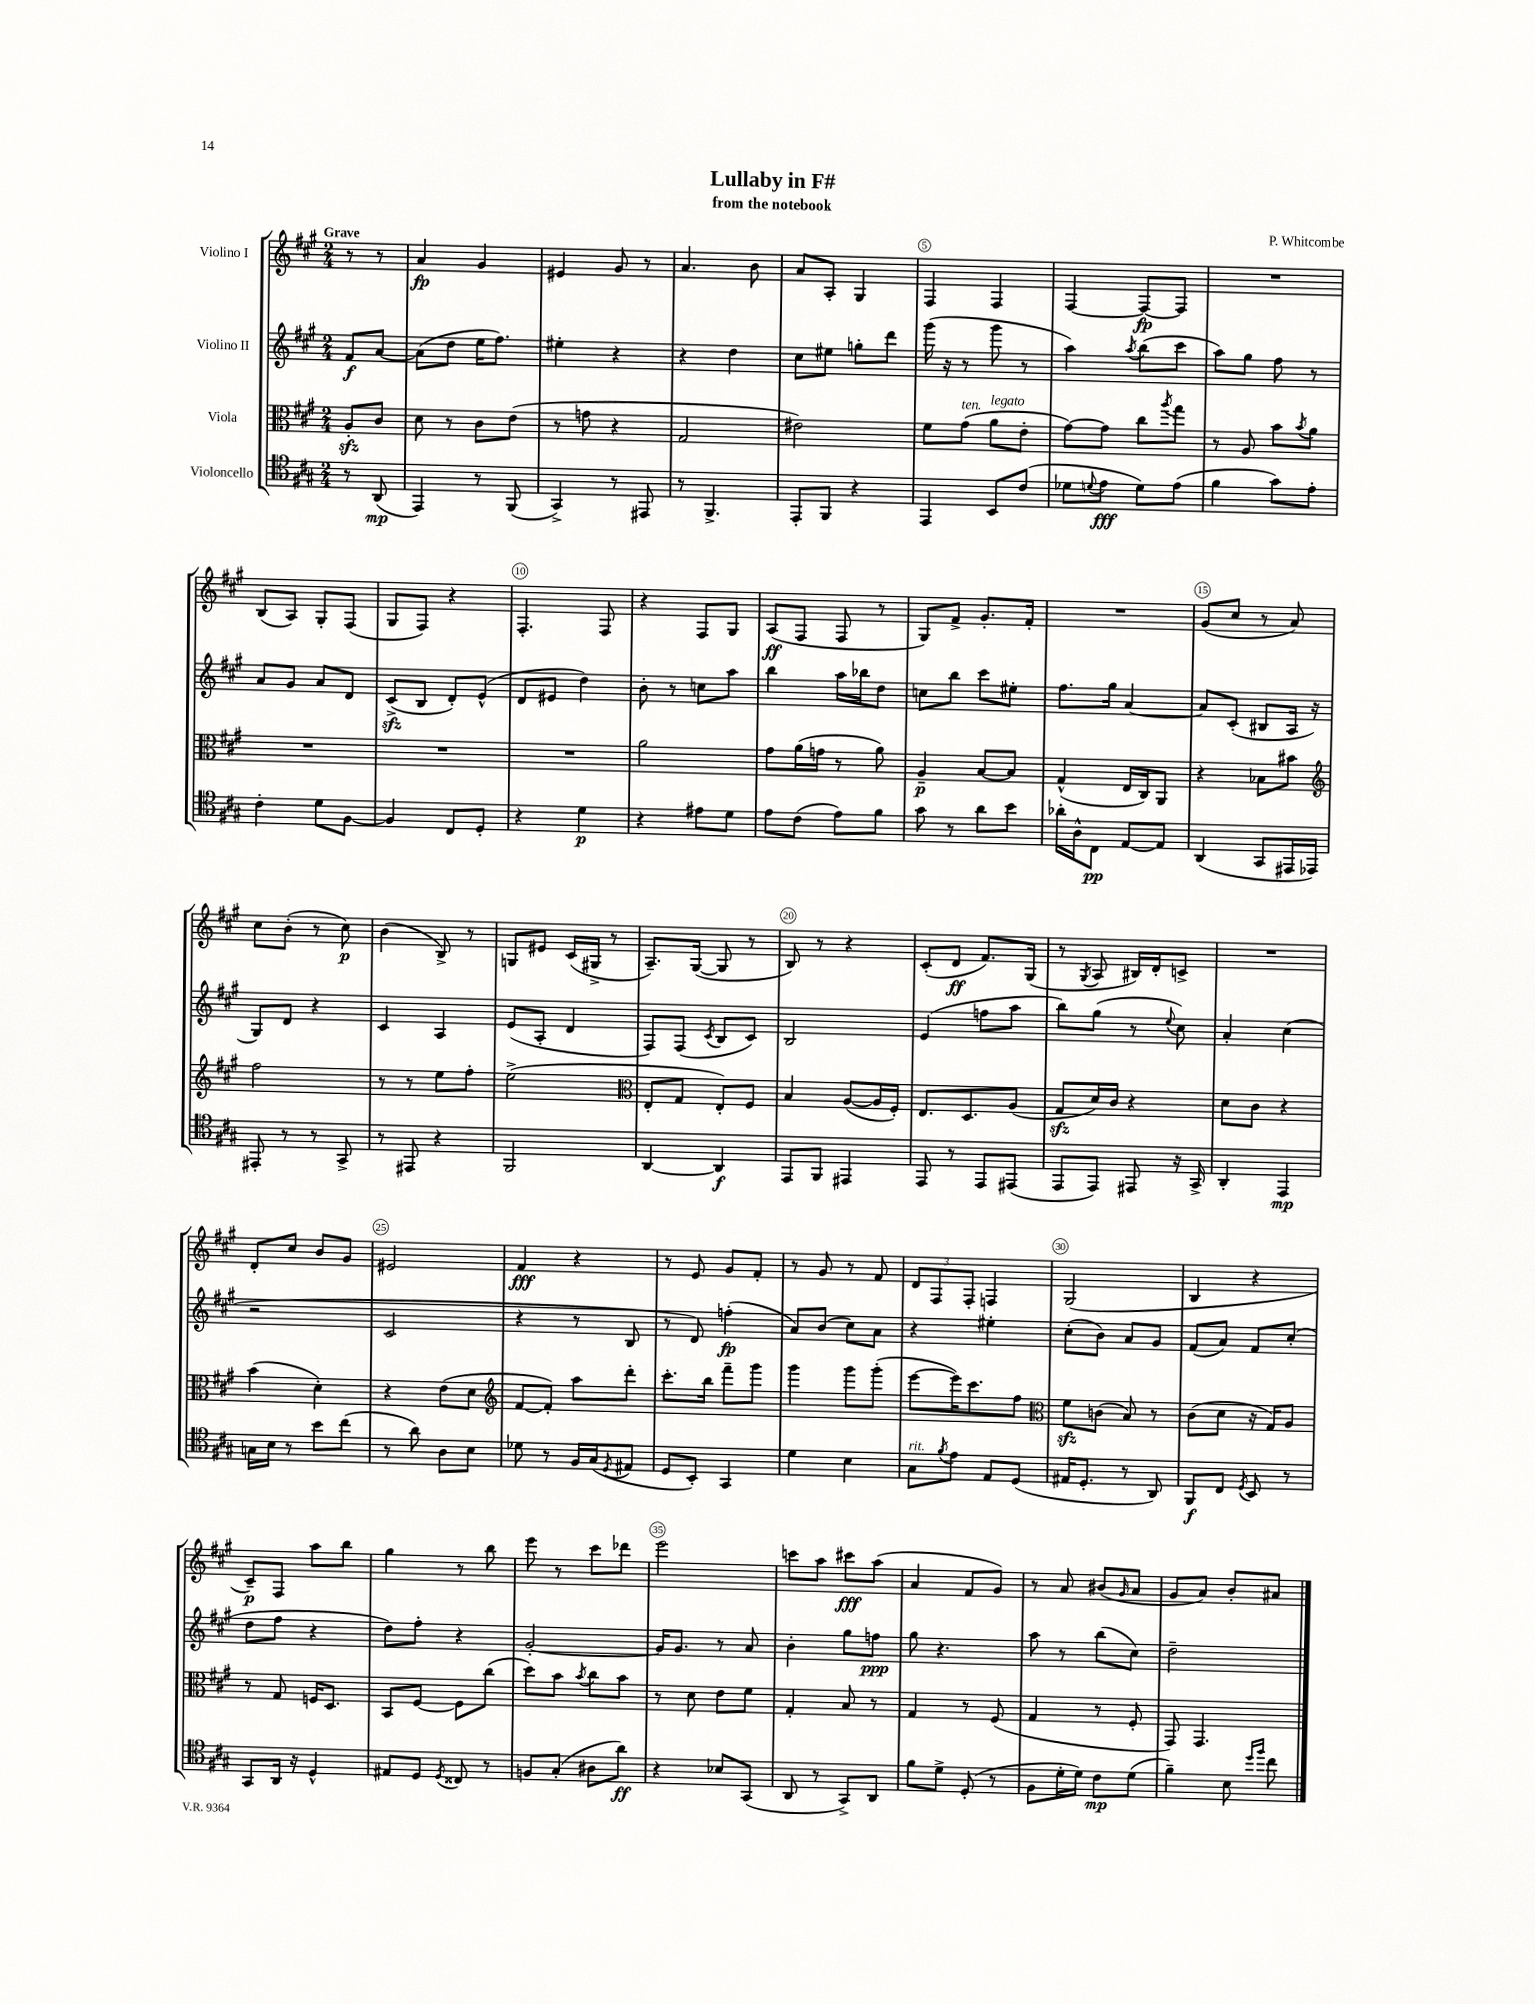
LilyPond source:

\header { title = "Lullaby in F#" composer = "P. Whitcombe" subtitle = "from the notebook" }
<<
\new StaffGroup <<
\new Staff = "s0" \with { instrumentName = "Violino I" } {
    \clef treble \key a \major \numericTimeSignature \time 2/4 \partial 4 \tempo "Grave"
    r8 r8 |
    a'4\fp gis'4 |
    eis'4 gis'8 r8 |
    a'4. b'8 |
    a'8 a8-. gis4 |
    fis4 fis4 |
    fis4~ fis8~\fp fis8 |
    R2 |
    b8( a8) gis8-. fis8( |
    gis8 fis8) r4 |
    fis4.-. fis8 |
    r4 fis8 gis8 |
    a8\ff( fis8 fis8 r8 |
    gis8) fis'8-> gis'8.-. fis'16-. |
    R2 |
    gis'8( cis''8 r8 a'8) |
    cis''8 b'8-.( r8 cis''8\p) |
    b'4( b8->) r8 |
    g8 eis'8 cis'16( gis16-> r8 |
    a8.--) gis16~( gis8 r8 |
    b8) r8 r4 |
    cis'8-.( d'8\ff fis'8.) gis16( |
    r8 \acciaccatura { gis8 } a8 bis16) d'16-. c'8-> |
    R2 |
    d'8-. cis''8 b'8 gis'8 |
    eis'2 |
    fis'4\fff r4 |
    r8 e'8 gis'8 fis'8-. |
    r8 gis'8 r8 fis'8 |
    \tuplet 3/2 { d'8 fis8 fis8-. } f4 |
    gis2( |
    b4 r4 |
    cis'8--\p) fis8 a''8 b''8 |
    gis''4 r8 b''8 |
    e'''8 r8 cis'''8 des'''8 |
    e'''2 |
    c'''8 a''8 cis'''8\fff a''8( |
    a'4 fis'8 gis'8) |
    r8 a'8 bis'8( \grace { gis'16 } a'8 |
    gis'8 a'8) b'8-. ais'8 \bar "|." |
}
\new Staff = "s1" \with { instrumentName = "Violino II" } {
    \clef treble \key a \major \numericTimeSignature \time 2/4 \partial 4
    fis'8\f a'8~ |
    a'8( d''8 e''16 fis''8.) |
    eis''4-. r4 |
    r4 d''4 |
    cis''8 eis''8 g''8-. d'''8 |
    gis'''16( r16 r8 gis'''8 r8 |
    a''4) \acciaccatura { a''8 } b''8( cis'''8 |
    a''8) gis''8 fis''8 r8 |
    a'8 gis'8 a'8 d'8 |
    cis'8->\sfz( b8 d'8-.) e'8-^( |
    d'8 eis'8 d''4) |
    b'8-. r8 c''8 a''8 |
    b''4 a''16 bes''16 d''8 |
    c''8 b''8 cis'''8 eis''8-. |
    fis''8. gis''16 a'4~ |
    a'8 cis'8-.( bis8 a16 r16 |
    gis8) d'8 r4 |
    cis'4 a4 |
    e'8( a8-. d'4 |
    fis8) fis8( \acciaccatura { cis'8 } b8 cis'8) |
    b2 |
    e'4( f''8 a''8 |
    b''8) gis''8( r8 \appoggiatura { e''8 } cis''8) |
    a'4-. cis''4( |
    r2 |
    cis'2 |
    r4 r8 b8 |
    r8 d'8) f''4-.\fp( |
    a'8) b'8( cis''8) a'8 |
    r4 eis''4-. |
    cis''8-.( b'8) a'8 gis'8 |
    fis'8( a'8) fis'8 cis''8-.( |
    d''8 fis''8 r4 |
    d''8) fis''8-. r4 |
    gis'2~-. |
    gis'16 gis'8. r8 a'8 |
    b'4-. gis''8 f''8\ppp |
    gis''8 r4. |
    a''8 r8 b''8( cis''8) |
    d''2-- \bar "|." |
}
\new Staff = "s2" \with { instrumentName = "Viola" } {
    \clef alto \key a \major \numericTimeSignature \time 2/4 \partial 4
    a8-.\sfz cis'8 |
    d'8 r8 cis'8 e'8( |
    r8 g'8 r4 |
    gis2 |
    eis'2) |
    fis'8 gis'8^\markup { \italic "ten." }( a'8^\markup { \italic "legato" } e'8-. |
    gis'8~) gis'8 cis''8 \acciaccatura { a''8 } gis''8 |
    r8 a8 b'8 \acciaccatura { b'8 } a'8 |
    R2 |
    R2 |
    R2 |
    a'2 |
    gis'8 a'16( g'16 r8 a'8) |
    a4--\p b8~ b8 |
    gis4-^( e16 cis16) a,8 |
    r4 bes8 bis'8 |
    \clef treble fis''2 |
    r8 r8 e''8 fis''8-. |
    e''2->( |
    \clef alto e8-. gis8 e8-.) fis8 |
    b4 a8~( a16 fis16-.) |
    e8. d8. a8( |
    gis8\sfz d'16) cis'16 r4 |
    d'8 cis'8 r4 |
    b'4( d'4-.) |
    r4 e'8( d'8 |
    \clef treble fis'8~ fis'8-.) a''8 d'''8-. |
    cis'''8.-. b''16 fis'''8-- gis'''8 |
    gis'''4 gis'''8 gis'''8-.( |
    e'''8~ e'''16) cis'''8. fis''8 |
    \clef alto fis'8\sfz c'8( b8) r8 |
    cis'8( d'8 r16 gis16) a8 |
    r8 gis8 f16 d8. |
    b,8 fis8~ fis8 cis''8( |
    d''8) b'8 \acciaccatura { b'8 } cis''8 b'8 |
    r8 d'8 e'8 fis'8 |
    gis4-. b8 r8 |
    gis4 r8 fis8( |
    gis4 r8 fis8-. |
    gis,8) gis,4. \bar "|." |
}
\new Staff = "s3" \with { instrumentName = "Violoncello" } {
    \clef tenor \key a \major \numericTimeSignature \time 2/4 \partial 4
    r8 a,8\mp( |
    e,4) r8 fis,8( |
    gis,4->) r8 eis,8 |
    r8 fis,4.-> |
    e,8-. fis,8 r4 |
    e,4 b,8 cis'8( |
    des'8 \appoggiatura { d'8 } e'8\fff d'8) e'8( |
    fis'4 gis'8) e'8-. |
    cis'4-. d'8 fis8~ |
    fis4 cis8 d8-. |
    r4 d'4\p |
    r4 eis'8 d'8 |
    e'8 cis'8( e'8) fis'8 |
    gis'8 r8 a'8 b'8 |
    aes'16-. a16-^ cis8\pp e8~ e8 |
    a,4( gis,8 eis,16 ees,16) |
    eis,8-. r8 r8 gis,8-> |
    r8 eis,8 r4 |
    fis,2 |
    a,4~ a,4\f |
    e,8 fis,8 eis,4 |
    e,8 r8 e,8 eis,8( |
    e,8 e,8) eis,8 r16 gis,16-> |
    a,4-. e,4\mp |
    g16 b16 r8 b'8 cis''8( |
    r8 a'8) a8 b8 |
    des'8 r8 fis16 gis16( \acciaccatura { d8 } eis8 |
    d8 b,8-.) gis,4 |
    d'4 b4 |
    gis8^\markup { \italic "rit." } \acciaccatura { fis'8 } e'8 e8 d8( |
    eis16 d8.-. r8 a,8) |
    fis,8\f cis8 \acciaccatura { d8 } b,8 r8 |
    gis,8 a,16 r16 d4-^ |
    eis8 d8 \acciaccatura { d8 } cisis8 r8 |
    f8 gis8-.( ais8 a'8\ff) |
    r4 bes8 gis,8( |
    a,8 r8 gis,8->) a,8 |
    fis'8 d'8-> d8-.( r8 |
    fis8 d'16-. d'16) cis'8\mp d'8( |
    fis'4--) b8 \grace { d''16 fis''16 } cis''8 \bar "|." |
}
>>
>>
\layout { \context { \Score \override BarNumber.break-visibility = ##(#f #t #t) barNumberVisibility = #(every-nth-bar-number-visible 5) \override BarNumber.stencil = #(make-stencil-circler 0.1 0.3 ly:text-interface::print) } }
